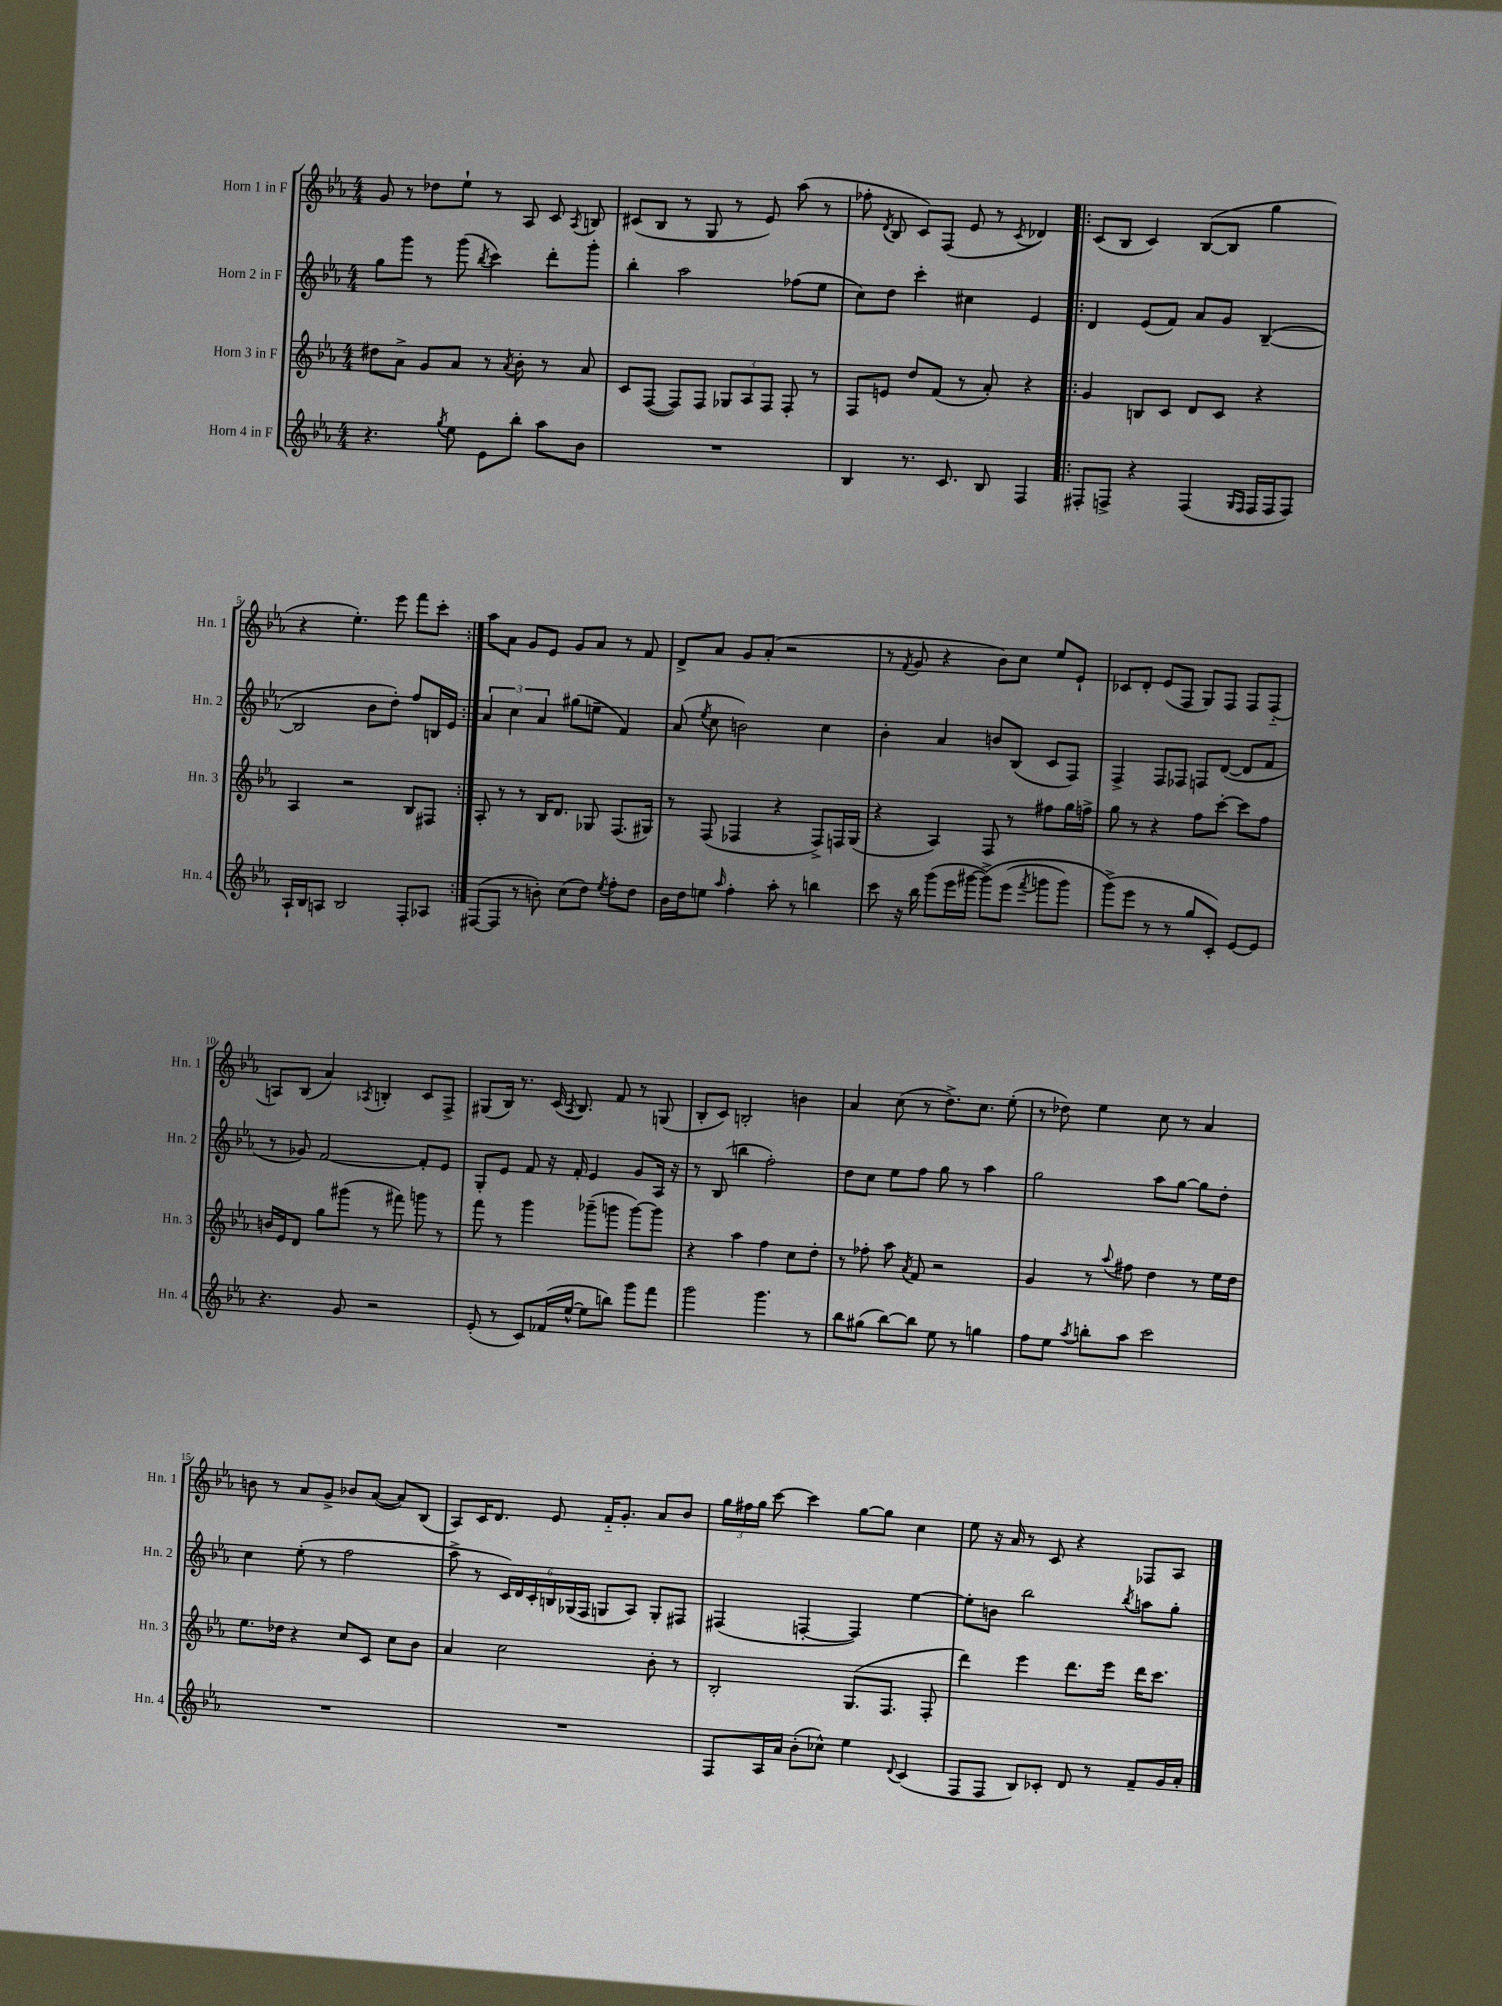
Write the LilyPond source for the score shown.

<<
\new StaffGroup <<
\new Staff = "s0" \with { instrumentName = "Horn 1 in F" shortInstrumentName = "Hn. 1" } {
    \clef treble \key ees \major \numericTimeSignature \time 4/4
    \autoBeamOff g'8 r8 des''8[ ees''8]-! r8 aes8 c'8 \acciaccatura { aes8 } b8 |
    cis'8[( bes8] r8 g8 r8 ees'8) aes''8( r8 |
    fes''8-. \acciaccatura { d'8 } bes8 c'8[) f8]( ees'8 r8 \acciaccatura { c'8 } des'4) |
    \repeat volta 2 { c'8[( bes8] c'4) bes8[~( bes8] g''4 |
    r4 ees''4.-.) ees'''8 f'''8[ c'''8]-. | }
    aes''8[ aes'8] g'8[ ees'8] g'8[ aes'8] r8 f'8 |
    d'8[-> aes'8] g'8[ aes'8]-.( r2 |
    r8 \acciaccatura { f'8 } g'8 r4 bes'8[) c''8] ees''8[ ees'8]-! |
    ces'8[ d'8]-. ees'8[( f8] g8[) f8] f8[ f8]-_( |
    a8[) bes8]( aes'4) \acciaccatura { aes8 } b4-. c'8[ f8]-> |
    gis8[( bes16]) r8. c'16( \acciaccatura { aes8 } bes8.) f'8 r8 g8( |
    bes8[-. c'8]) b2-. b'4 |
    aes'4 c''8( r8 d''8.[->) c''8.] ees''8-.( |
    r8 des''8) ees''4 c''8 r8 aes'4 |
    b'8 r8 aes'8[ g'8]-> bes'8[ aes'8]~( aes'8[) bes8]( |
    aes8[) c'16 d'8.] ees'8 f'16[-_ g'8.]-. aes'8[ bes'8] |
    \tuplet 3/2 { g''16[ fis''16 g''16] } c'''8~ c'''4 g''8[~ g''8] c''4 |
    ees''8 r16 aes'16 r8 c'8 r4 fes8[ aes8] \bar "|." |
}
\new Staff = "s1" \with { instrumentName = "Horn 2 in F" shortInstrumentName = "Hn. 2" } {
    \clef treble \key ees \major \numericTimeSignature \time 4/4
    \autoBeamOff g''8[ g'''8] r8 g'''8( \acciaccatura { bes''8 } c'''4) d'''8[-. g'''8]-. |
    bes''4-. aes''2 fes''8[( ees''8] |
    c''8[) d''8] c'''4-. cis''4 ees'4 |
    \repeat volta 2 { d'4 ees'8[( f'8]) aes'8[ g'8] bes4~--( |
    bes2 bes'8[ d''8]-.) f''8[ b16 ees'16] | }
    \tuplet 3/2 { aes'4 c''4 aes'4 } gis''8[( e''8]-- f'4) |
    aes'8( \acciaccatura { ees''8 } c''8 b'2) c''4 |
    bes'4-. aes'4 b'8[ bes8]( c'8[ f8]) |
    f4-> f8[ fes8] f8[ d'8]~( d'8[ f'8] |
    r8 ges'8) f'2~ f'8[-. ees'8] |
    g8[-. ees'8] f'8 r16 f'16-. ees'4 g'8[ aes16] r16 |
    r8 bes8( b''4 f''2-.) |
    d''8[ c''8] ees''8[ f''8] g''8 r8 aes''4 |
    g''2 aes''8[ g''8]~ g''8[ d''8]-. |
    c''4 ees''8-.( r8 f''2 |
    aes''8-> r8 \tuplet 6/4 { c'16[) d'16 c'16-. b16 ges16( f16] } g8[ aes8]) g8[-. fis8] |
    fis4( f4~-. f4) ees''4~ |
    ees''8[-. b'8] bes''2 \acciaccatura { bes''8 } a''8[ g''8]-. \bar "|." |
}
\new Staff = "s2" \with { instrumentName = "Horn 3 in F" shortInstrumentName = "Hn. 3" } {
    \clef treble \key ees \major \numericTimeSignature \time 4/4
    \autoBeamOff dis''8[ aes'8]-> g'8[ aes'8] r8 \acciaccatura { aes'8 } bes'8-. r8 aes'8 |
    c'8[ f8]~( f8[) f8] \tuplet 3/2 { ges8[ aes8 f8] } f8-. r8 |
    f8[ e'8] d''8[ f'8]( r8 aes'8-.) r4 |
    \repeat volta 2 { g'4 b8[ c'8] d'8[ c'8] r4 |
    aes4 r2 bes8[ fis8] | }
    aes8-. r8 r8 bes16[ d'8.] ges8 f8.[( gis16]) |
    r8 f8( fes4 r4 fes8[->) f16 g16]( |
    r4 aes4) f8 r8 fis''8[ g''16 f''16]-> |
    g''8 r8 r4 f''8[ c'''8]~-. c'''8[ f''8] |
    b'16[ ees'16 d'8] g''8[ gis'''8]( r8 fis'''8) g'''8 r8 |
    f'''8 r8 g'''4 ges'''8[--( g'''8] g'''8[~) g'''8] |
    r4 aes''4 f''4 c''8[ d''8]-. |
    r8 fes''8-. aes''8 \acciaccatura { aes'8 } f'8 r2 |
    g'4 r8 \appoggiatura { aes''8 } fis''8 d''4 r8 ees''16[ d''16] |
    ees''8.[ des''16] r4 c''8[ c'8] c''8[ bes'8] |
    aes'4 c''2 bes'8-. r8 |
    bes2-. g8.[( f8.] f8-. |
    d'''4) ees'''4 d'''8.[ ees'''16] d'''16[ c'''8.] \bar "|." |
}
\new Staff = "s3" \with { instrumentName = "Horn 4 in F" shortInstrumentName = "Hn. 4" } {
    \clef treble \key ees \major \numericTimeSignature \time 4/4
    \autoBeamOff r4. \acciaccatura { g''8 } ees''8 ees'8[ bes''8]-. aes''8[ bes'8] |
    R1 |
    bes4 r8. c'8. bes8 f4 |
    \repeat volta 2 { fis8[-. f8]-> r4 f4( \grace { g16[ f16] } f16[ f16 f8]) |
    aes16[-! bes16 a8] bes2 f8[-. aes8] | }
    fis8[~( fis8] r8 b'8-.) c''8[( d''8]) \acciaccatura { ees''8 } f''8[-. d''8] |
    bes'16[ d''16 e''8] \grace { aes''16 } f''4-. aes''8-. r8 b''4 |
    c'''8 r16 bes''16 g'''8[( ees'''16 gis'''16]~ gis'''8[->)\( ees'''8]( \acciaccatura { f'''8 } g'''8[ g'''8]) |
    g'''8[->(\) ees'''8] r8 r8 g''8[ c'8]-.) ees'8[~ ees'8] |
    r4. g'8 r2 |
    ees'8-.( r8 c'8[) fes'16( ees''16]~-^ ees''8[ b''8]) g'''8[ f'''8] |
    g'''2 g'''4. r8 |
    bes''8[ gis''8]( bes''8[~) bes''8] ees''8 r8 g''4 |
    f''8[ ees''8] \acciaccatura { aes''8 } b''8[-. aes''8] c'''2 |
    R1 |
    R1 |
    f8[ aes16 aes'16] bes'8[-.( ces''8]-^) ees''4 \appoggiatura { d'8 } c'4( |
    f8[ f8] bes8[) ces'8]-. d'8 r8 f'8[-- g'16 aes'16]-. \bar "|." |
}
>>
>>
